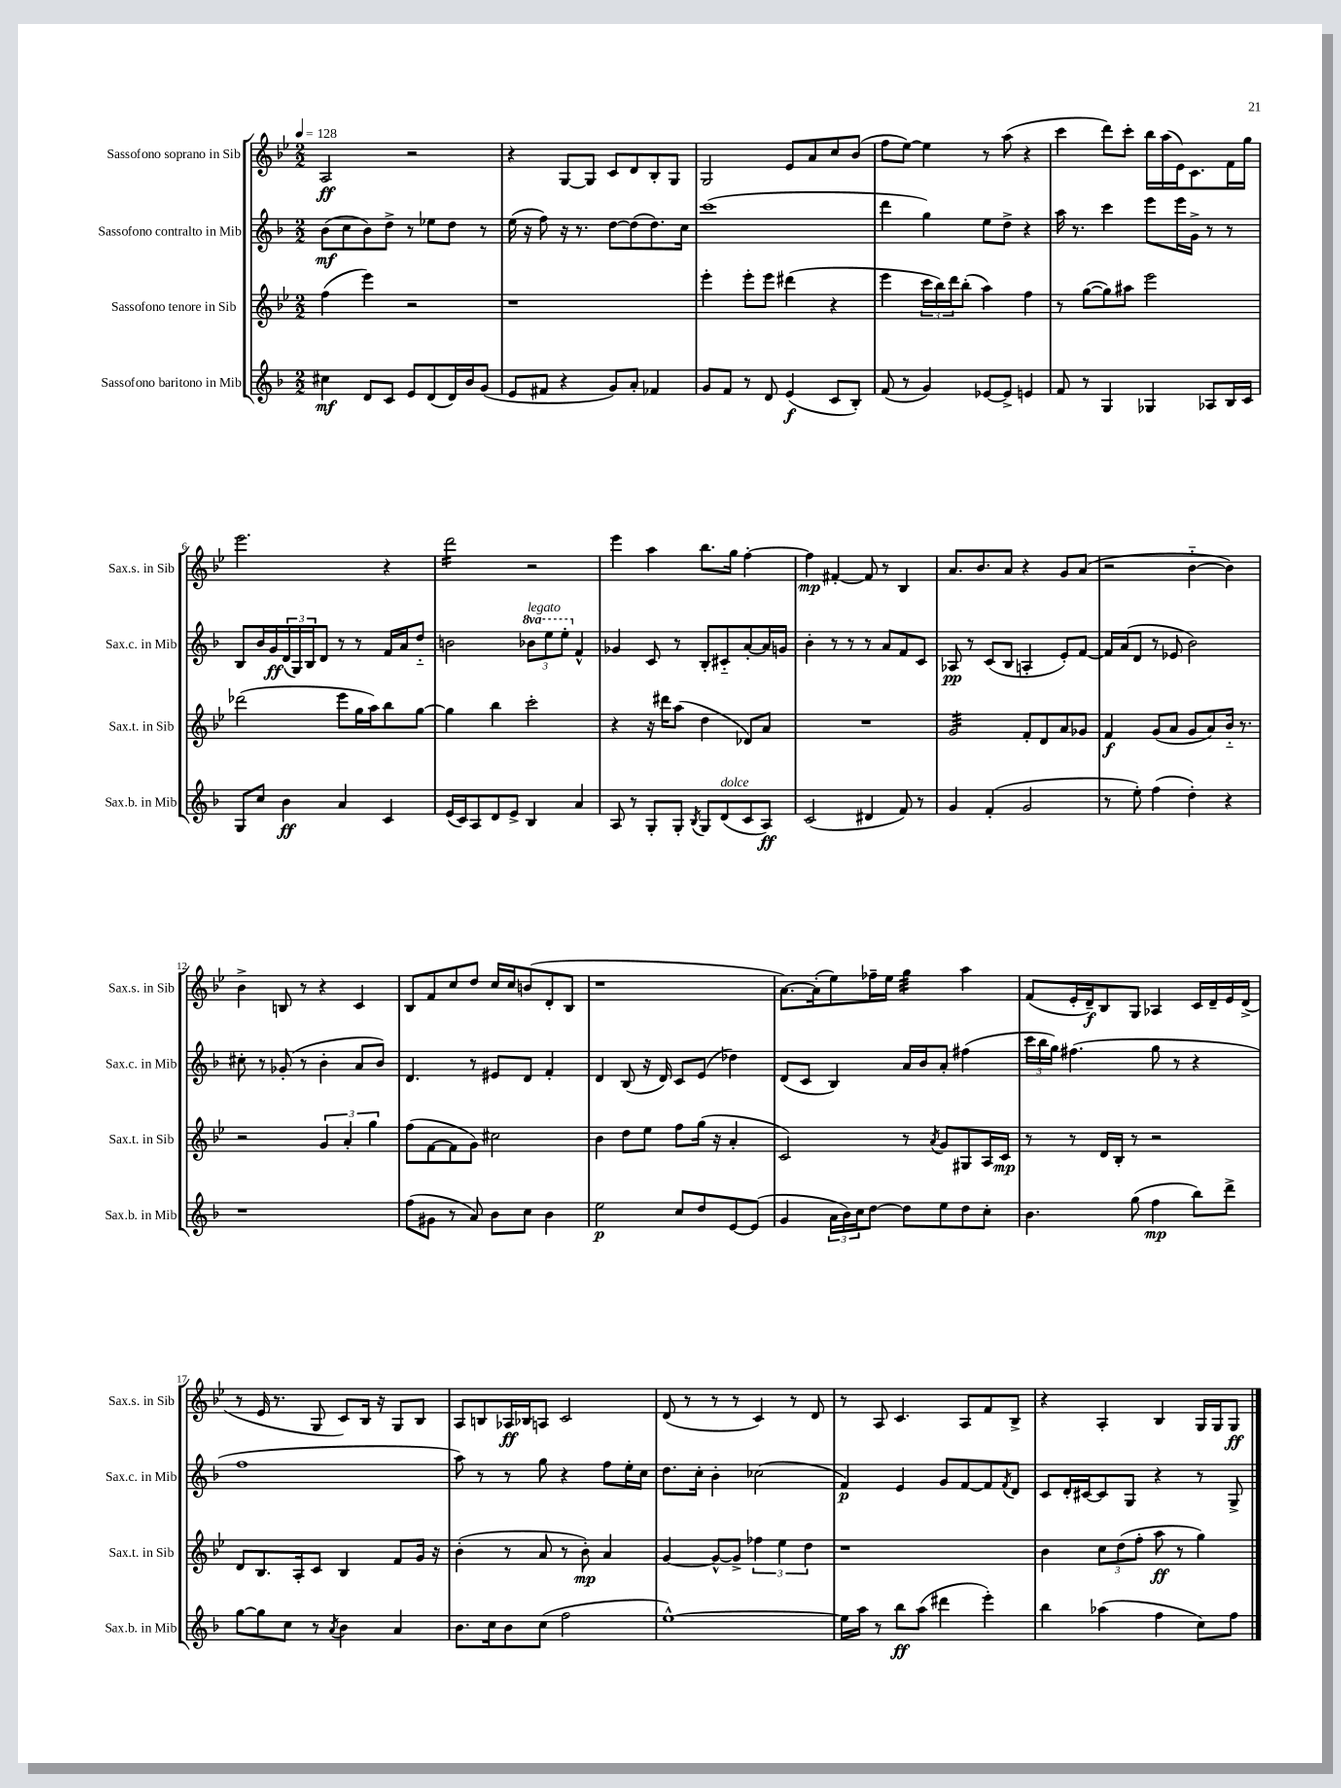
<<
\new StaffGroup <<
\new Staff = "s0" \with { instrumentName = "Sassofono soprano in Sib" shortInstrumentName = "Sax.s. in Sib" } {
    \clef treble \key bes \major \numericTimeSignature \time 2/2 \tempo 4 = 128
    a2\ff r2 |
    r4 g8~ g8 c'8 d'8 bes8-. g8 |
    g2 ees'8 a'8 c''8 bes'8( |
    f''8 ees''8~) ees''4 r8 a''8( r4 |
    c'''4 d'''8) c'''8-. bes''16 a''16( ees'16) c'8. f'16 g''16 |
    ees'''2. r4 |
    d'''2:16 r2 |
    ees'''4 a''4 bes''8. g''16 f''4~-. |
    f''4\mp fis'4~-. fis'8 r8 bes4 |
    a'8. bes'8. a'8 r4 g'8 a'8( |
    r2 bes'4~-_ bes'4) |
    bes'4-> b8 r8 r4 c'4 |
    bes8 f'8 c''8 d''8 c''16 c''16 b'8( d'8-. bes8 |
    r1 |
    a'8.~) a'16-.( ees''8) fes''16-- ees''16 g''4:32 a''4 |
    f'8( ees'16-. d'16--\f) bes8 g8 aes4 c'16 d'16-- ees'16 d'16->( |
    r8 ees'16 r8. g8 c'8) bes16 r16 g8 bes8 |
    a8 b8 aes16\ff bes16 a8 c'2 |
    d'8( r8 r8 r8 c'4) r8 d'8 |
    r8 a8 c'4. a8 f'8 bes8-> |
    r4 a4-. bes4 g16 g16 g8\ff \bar "|." |
}
\new Staff = "s1" \with { instrumentName = "Sassofono contralto in Mib" shortInstrumentName = "Sax.c. in Mib" } {
    \clef treble \key f \major \numericTimeSignature \time 2/2 \set Staff.ottavationMarkups = #ottavation-simple-ordinals
    bes'8\mf( c''8 bes'8) d''8-> r8 ees''8 d''8 r8 |
    e''16( r16 f''8) r16 r8. d''8~ d''8( d''8.) c''16 |
    c'''1( |
    d'''4 g''4) e''8 d''8-> r4 |
    a''16 r8. c'''4 e'''8 e'''16 g'16-> r8 r8 |
    bes8 bes'16 g'16\ff \tuplet 3/2 { d'16( g16) bes16 } d'8 r8 r8 f'16 a'16 d''8-_ |
    b'2 \tuplet 3/2 { \ottava #1 bes''!8^\markup { \italic "legato" } e'''8 e'''8-. \ottava #0 } f'4-^ |
    ges'4 c'8 r8 bes8-. cis'8-_ a'8~-. a'16 g'16 |
    bes'4-. r8 r8 r8 a'8 f'8 c'8 |
    aes8\pp r8 c'8( bes8 a4-. e'8-.) f'8~ |
    f'16 a'16( d'8 r8 ees'8 bes'2) |
    cis''8-. r8 ges'8-.( r8 bes'4-. a'8 bes'8) |
    d'4. r8 eis'8 d'8 f'4-. |
    d'4 bes8( r16 d'16) c'8 e'8( des''4) |
    d'8( c'8 bes4) a'16 bes'16 a'8-. fis''4( |
    \tuplet 3/2 { c'''16 bes''16 g''16) } fis''4.( g''8 r8 r4 |
    f''1 |
    a''8) r8 r8 g''8 r4 f''8 e''16-. c''16 |
    d''8. c''16-. bes'4-. ces''2( |
    f'4\p) e'4 g'8 f'8~ f'8 \acciaccatura { f'8 } d'8 |
    c'8 d'16-. cis'16~ cis'8 g8 r4 r8 g8-> \bar "|." |
}
\new Staff = "s2" \with { instrumentName = "Sassofono tenore in Sib" shortInstrumentName = "Sax.t. in Sib" } {
    \clef treble \key bes \major \numericTimeSignature \time 2/2
    f''4( ees'''4) r2 |
    r1 |
    ees'''4-. ees'''8-. ees'''8 dis'''4( r4 |
    ees'''4 \tuplet 3/2 { c'''16 bes''16) d'''16 } bes''8-.( a''4) f''4 |
    r8 g''8~( g''8) ais''8 ees'''2 |
    des'''2( ees'''8 g''16 a''16) bes''8 g''8~ |
    g''4 bes''4 c'''2-. |
    r4 r16 dis'''16 a''8( d''4 des'8) a'8 |
    R1 |
    g'2:32 f'8-. d'8 a'8 ges'8 |
    f'4\f g'8( a'8 g'8 a'8) bes'16-_ r8. |
    r2 \tuplet 3/2 { g'4 a'4-. g''4 } |
    f''8( f'8~ f'8 g'8) cis''2 |
    bes'4 d''8 ees''8 f''8 g''16( r16 a'4-. |
    c'2) r8 \acciaccatura { a'8 } g'8 gis8 a16 c'16\mp |
    r8 r8 d'16 bes16-. r8 r2 |
    d'8 bes8. a16-. c'8 bes4 f'8 g'16 r16 |
    bes'4-.( r8 a'8 r8 bes'8-.\mp) a'4 |
    g'4~ g'8~-^ g'8-> \tuplet 3/2 { fes''4 ees''4 d''4 } |
    r1 |
    bes'4 \tuplet 3/2 { c''8 d''8( f''8-. } a''8\ff r8 g''4) \bar "|." |
}
\new Staff = "s3" \with { instrumentName = "Sassofono baritono in Mib" shortInstrumentName = "Sax.b. in Mib" } {
    \clef treble \key f \major \numericTimeSignature \time 2/2
    cis''4\mf d'8 c'8 e'8 d'8( d'16) bes'16 g'8( |
    e'8 fis'8 r4 g'8) a'8-. fes'4 |
    g'8 f'8 r8 d'8 e'4\f( c'8 bes8-.) |
    f'8( r8 g'4) ees'8~ ees'8-> e'4 |
    f'8 r8 g4 ges4 aes8 bes16 c'16 |
    g8 c''8 bes'4\ff a'4 c'4 |
    e'16( c'16) a8 d'8 e'8-> bes4 a'4 |
    a8 r8 g8-. g8-. \acciaccatura { bes8 } g8 d'8^\markup { \italic "dolce" }( c'8 a8\ff) |
    c'2( dis'4 f'8) r8 |
    g'4 f'4-.( g'2 |
    r8 e''8-.) f''4( d''4-.) r4 |
    r1 |
    f''8( gis'8 r8 a'8) bes'8 c''8 bes'4 |
    e''2\p c''8 d''8 e'8~ e'8( |
    g'4 \tuplet 3/2 { a'16 bes'16) c''16 } d''8~ d''8 e''8 d''8 c''8-. |
    bes'4. g''8( f''4\mp bes''8) d'''8-> |
    g''8~ g''8 c''8 r8 \acciaccatura { a'8 } bes'4 a'4 |
    bes'8. c''16 bes'8 c''8( f''2 |
    e''1~-^) |
    e''16 a''16 r8 bes''8\ff a''8( dis'''4 e'''4-.) |
    bes''4 aes''4( f''4 c''8) f''8 \bar "|." |
}
>>
>>
